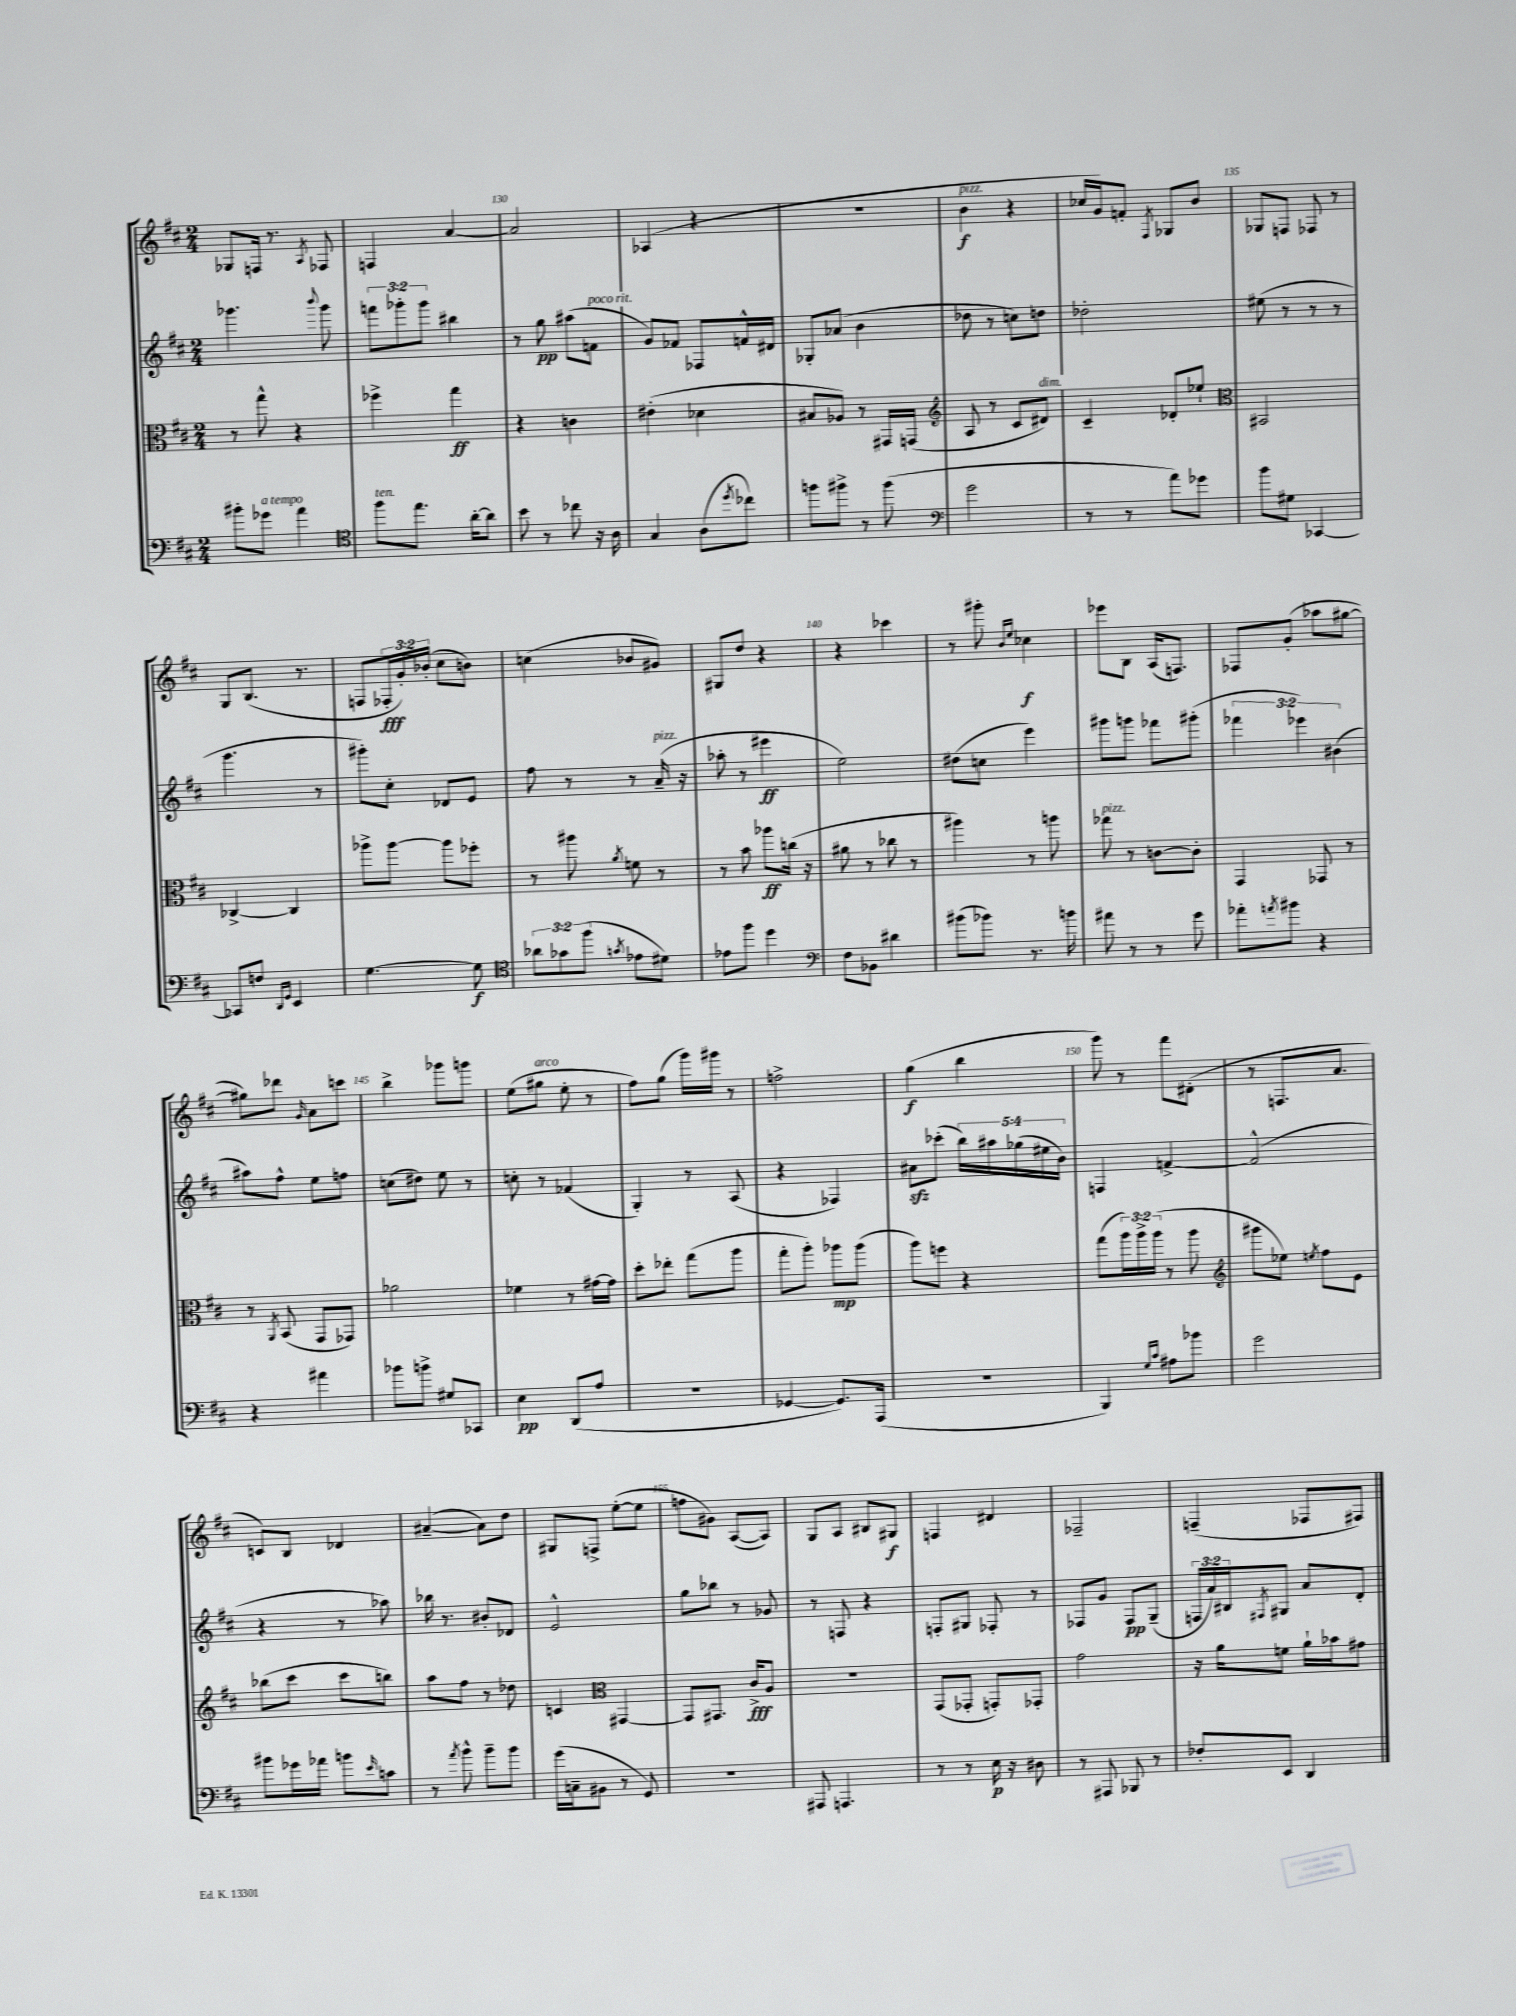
<<
\new StaffGroup <<
\new Staff = "s0" {
    \clef treble \key d \major \numericTimeSignature \time 2/4 \override Staff.TupletNumber.text = #tuplet-number::calc-fraction-text
    ges8 f16 r8. \acciaccatura { a8 } fes8 |
    f4 a'4~ |
    a'2 |
    aes4( r4 |
    R2 |
    b'4\f^\markup { \italic "pizz." } r4 |
    ces''16 g'16) f'8-. \acciaccatura { fis8 } ges8 b'8 |
    ges8 f8 fes8 r8 |
    g8 b8.( r8. |
    f8 \tuplet 3/2 { fes16-.\fff g'16-.) bes'16-.( } cis''8 b'8) |
    c''4( bes'8 gis'8) |
    gis8 d''8 r4 |
    r4 ces'''4 |
    r8 gis'''8-. \grace { b'16 e''16 } ces''4\f |
    ees'''8 b8 a16( f8.) |
    fes8 g'8-.( aes''8 gis''8~ |
    gis''8) des'''8 \grace { g'16 } a'8 c'''8 |
    b''4-> ges'''8 g'''8 |
    e''8( gis''8^\markup { \italic "arco" } e''8-. r8 |
    fis''8) g''8( g'''16) gis'''16 r8 |
    f''2-> |
    g''4\f( b''4 |
    g'''8) r8 fis'''8 dis'8-.( |
    r8 f8. a'8. |
    c'8) b8 des'4 |
    ais'4~--( ais'8) d''8 |
    gis8 f8-> e''8~-.( e''8 |
    f''8 gis'8) a8~( a8) |
    g8 a8 bis8 gis8\f |
    f4 dis'4 |
    fes2-- |
    f4--( fes8 fis8) \bar "|." |
}
\new Staff = "s1" {
    \clef treble \key d \major \numericTimeSignature \time 2/4 \override Staff.TupletNumber.text = #tuplet-number::calc-fraction-text
    ges'''4. \appoggiatura { b'''8 } ges'''8 |
    \tuplet 3/2 { f'''8 ges'''8-. ges'''8 } bis''4 |
    r8 g''8\pp ais''8( f'8^\markup { \italic "poco rit." } |
    g'8) fes'8 fes8 f'16-^ dis'16 |
    ges8-. aes'8( b'4 |
    des''8 r8 c''8) d''8 |
    des''2-. |
    eis''8( r8 r8 r8 |
    g'''4. r8 |
    gis'''8-.) cis''8-. des'8 e'8 |
    fis''8 r8 r8 a'16--^\markup { \italic "pizz." }( r16 |
    aes''8-. r8 eis'''4\ff |
    e''2) |
    dis''8( c''8 e'''4) |
    gis'''8 g'''8 fes'''8 gis'''8-.( |
    \tuplet 3/2 { fes'''4 ees'''4) bis'4( } |
    ais''8) fis''8-^ e''8 f''8 |
    c''8( dis''8) e''8 r8 |
    c''8-. r8 fes'4( |
    g4-.) r8 a8( |
    r4 fes4) |
    ais'8\sfz ces'''8-.( \tuplet 5/4 { b''16) ais''16 ges''16( eis''16 b'16) } |
    f4 f'4~-> |
    f'2-^( |
    r4 r8 aes''8) |
    bes''16 r8. bis'8-. des'8 |
    e'2-^ |
    g''8 bes''8 r8 ges'8 |
    r8 f8 r4 |
    f8-. gis8 fes8-. r8 |
    fes8 g'8 fes8\pp g8--( |
    \tuplet 3/2 { f16 a'16) bis16 } \acciaccatura { fis8 } gis8 a'8 d'8-. \bar "|." |
}
\new Staff = "s2" {
    \clef alto \key d \major \numericTimeSignature \time 2/4 \override Staff.TupletNumber.text = #tuplet-number::calc-fraction-text
    r8 g''8-^ r4 |
    fes''4-> g''4\ff |
    r4 c'4 |
    eis'4-.( des'4 |
    bis8 aes8) r8 gis,16 g,16( |
    \clef treble a8 r8 cis'8 dis'8^\markup { \italic "dim." }) |
    cis'4-- des'8-. ees''8-! |
    \clef alto bis,2 |
    ces4~-> ces4 |
    aes''8-> aes''8~ aes''8 fes''8-. |
    r8 ais''8 \acciaccatura { a'8 } f'8 r8 |
    r8 b'8 aes''8\ff c''16( r16 |
    ais'8 r8 ces''8 r8 |
    ais''4) r8 a''8 |
    ges''8^\markup { \italic "pizz." } r8 c'8~ c'8-. |
    g,4 ges,8 r8 |
    r8 \acciaccatura { a,8 } b,8( g,8 ges,8) |
    aes'2 |
    fes'4 r8 gis'16~ gis'16 |
    d''8-. ees''8-. g''8( a''8 |
    g''8-. a''8-.) aes''8\mp aes''8( |
    a''8) f''8 r4 |
    g''8( \tuplet 3/2 { a''16) a''16-> a''16( } r8 a''8 |
    \clef treble gis'''8 ees''8) \acciaccatura { e''8 } fis''8 e'8 |
    bes''8( cis'''8 cis'''8 b''8) |
    a''8 fis''8 r8 des''8 |
    c'4 \clef alto gis,4~ |
    gis,8 gis,8. cis'16->\fff a8 |
    R2 |
    g,8( ges,8-. g,8-.) ges,8-. |
    g'2 |
    r16 a'16 f'8 a'16-! bes'16 gis'8 \bar "|." |
}
\new Staff = "s3" {
    \clef bass \key d \major \numericTimeSignature \time 2/4 \override Staff.TupletNumber.text = #tuplet-number::calc-fraction-text
    bis'8-. ges'8^\markup { \italic "a tempo" } a'4 |
    \clef tenor fis''8^\markup { \italic "ten." } e''8. a'16~-. a'8 |
    b'8 r8 ces''8 r16 a16 |
    g4 a8( \acciaccatura { d''8 } ces''8) |
    f''8 fis''8-> r8 fis''8( |
    \clef bass g'2 |
    r8 r8 a'8) ges'8 |
    b'8 gis8 ces,4~ |
    ces,8 f8 \grace { d,16 g,16 } e,4 |
    g4.~ g8\f |
    \clef tenor \tuplet 3/2 { aes'8 ges'8 fis''8( } \acciaccatura { g'8 } ees'8 dis'8) |
    ees'8 fis''8 d''4 |
    \clef bass fis8 bes,8 dis'4 |
    bis'8( bes'8) r8. b'16 |
    ais'8 r8 r8 g'8 |
    aes'8-. \acciaccatura { a'8 } bis'8 r4 |
    r4 ais'4 |
    bes'8 b'8-> gis8 ces,8 |
    e4\pp d,8( a8 |
    R2 |
    ges,4~ ges,8.) a,,16( |
    R2 |
    b,,4) \grace { g16 cis'16 } ais8 bes'8 |
    g'2 |
    bis'8 ges'16 aes'16 b'8 \grace { e'16 } c'8 |
    r8 \acciaccatura { a'8 } b'8-^ b'8-- b'8 |
    g'16( c16-- bis,8 r8 g,8) |
    r2 |
    ais,,8 a,,4. |
    r8 r8 e16\p r16 dis8 |
    r8 ais,,8 bes,,8 r8 |
    fes8-. e,8 d,4 \bar "|." |
}
>>
>>
\layout { \context { \Score currentBarNumber = #128 \override BarNumber.break-visibility = ##(#f #t #t) barNumberVisibility = #(every-nth-bar-number-visible 5) } }
